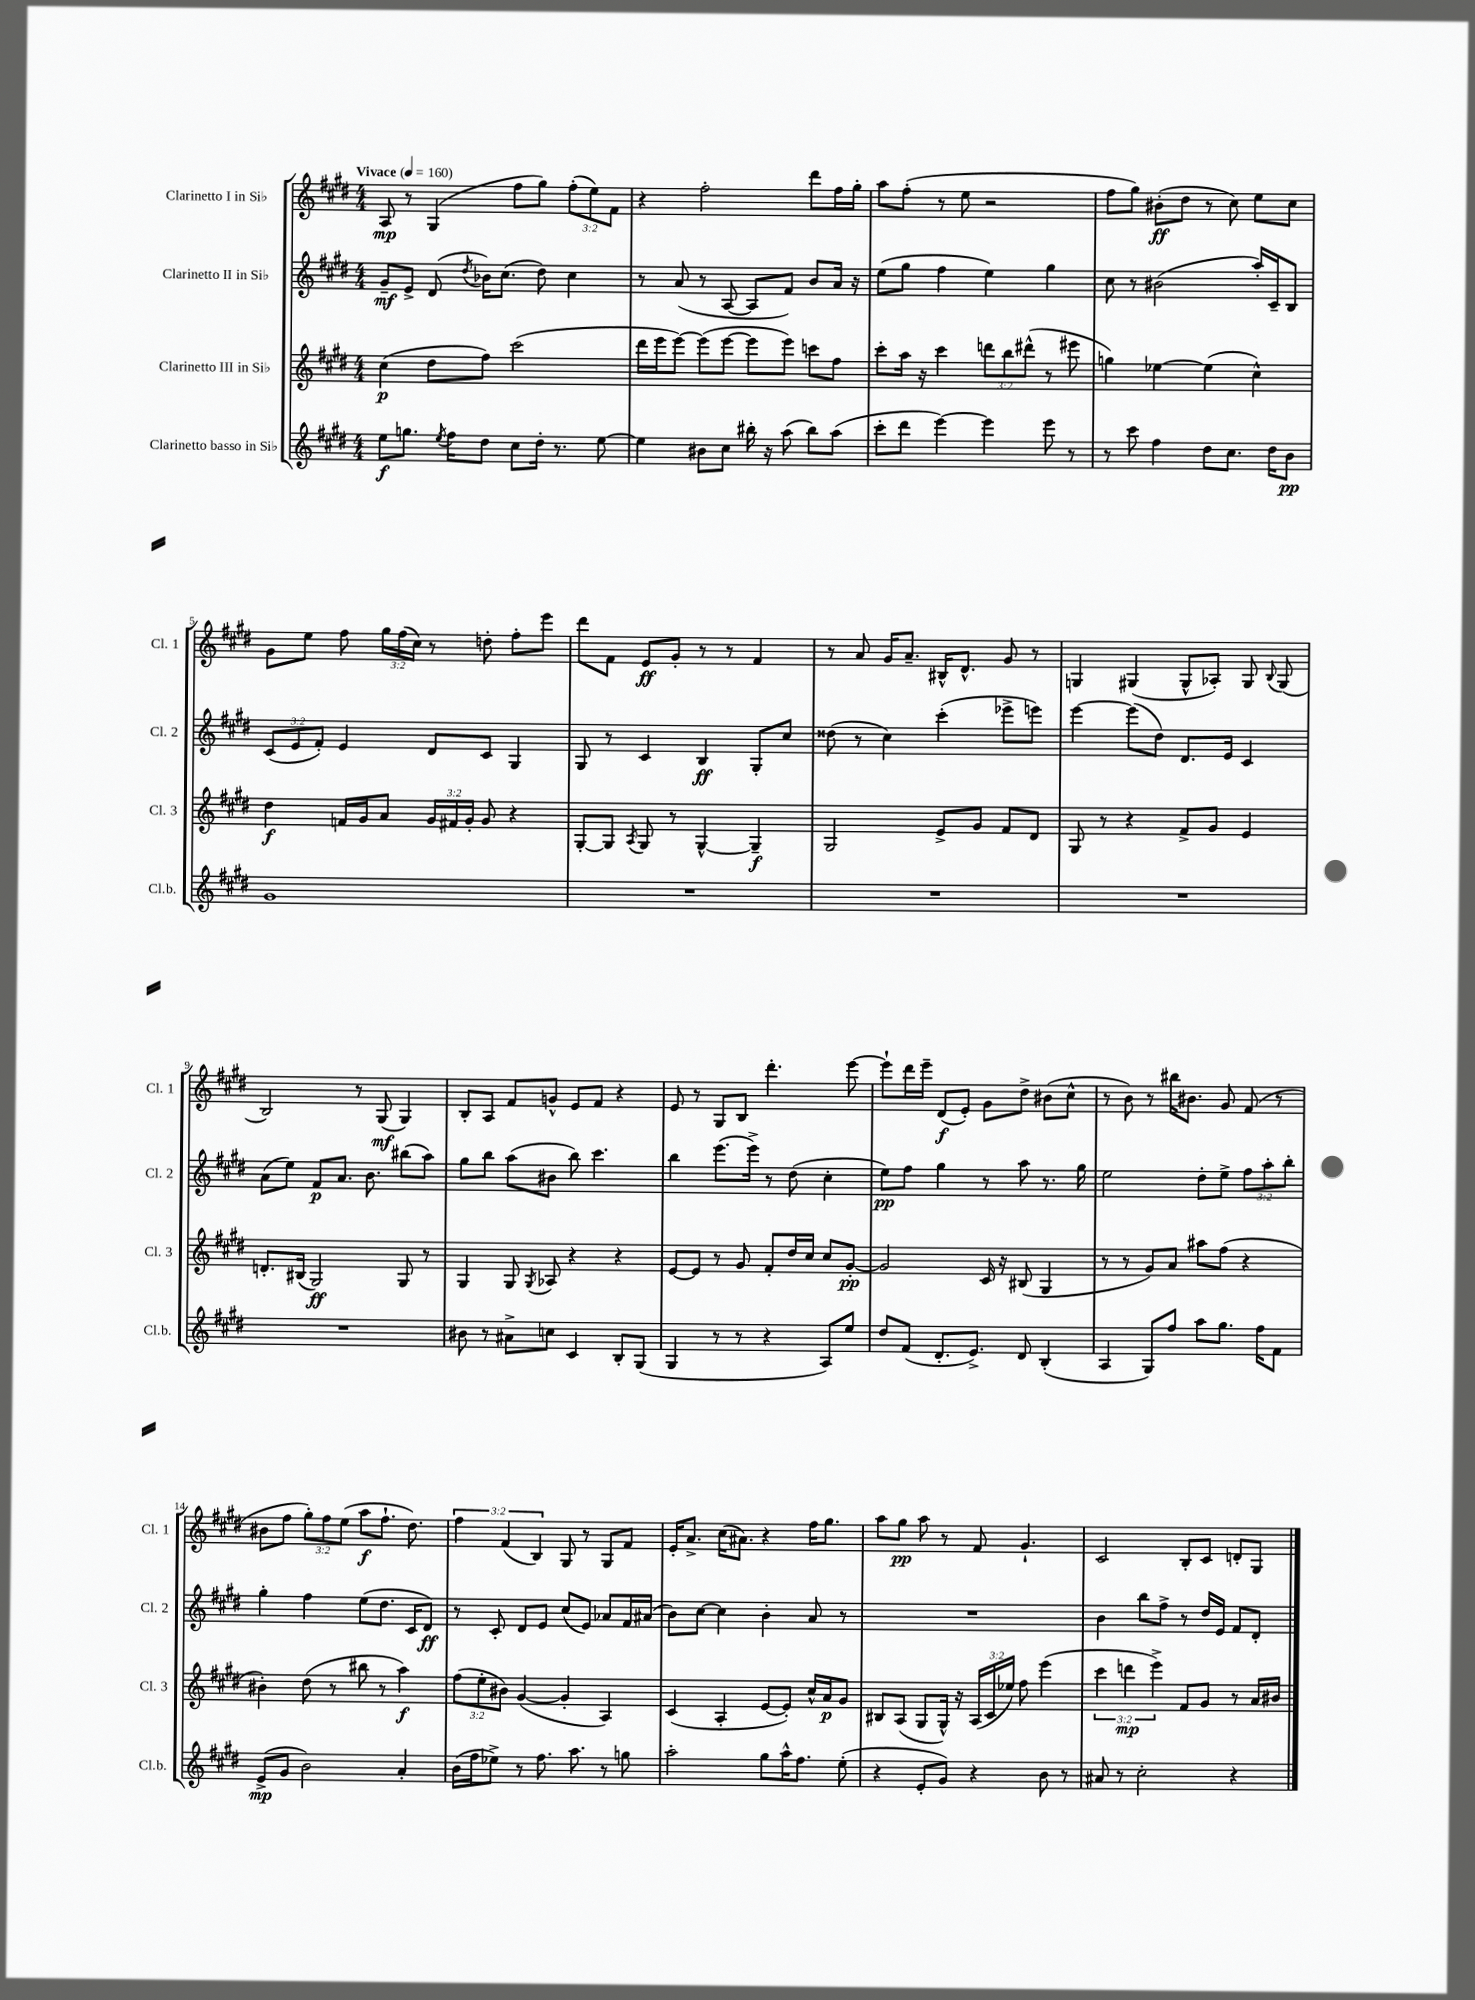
<<
\new StaffGroup <<
\new Staff = "s0" \with { instrumentName = "Clarinetto I in Sib" shortInstrumentName = "Cl. 1" } {
    \clef treble \key e \major \numericTimeSignature \time 4/4 \override Staff.TupletNumber.text = #tuplet-number::calc-fraction-text \tempo "Vivace" 4 = 160
    \autoBeamOff a8\mp r8 gis4( fis''8[ gis''8]) \tuplet 3/2 { fis''8[-.( e''8) fis'8] } |
    r4 fis''2-. dis'''8[ fis''16 gis''16]-. |
    a''8[ fis''8]-.( r8 e''8 r2 |
    fis''8[ gis''8]) bis'8[-.\ff( dis''8] r8 cis''8) e''8[ cis''8] |
    gis'8[ e''8] fis''8 \tuplet 3/2 { gis''16[ fis''16( cis''16]) } r8 d''8-. fis''8[-. e'''8] |
    dis'''8[ fis'8] e'8[\ff gis'8]-. r8 r8 fis'4 |
    r8 a'8 gis'16[ a'8.]-- bis16[-^ dis'8.]-^ gis'8 r8 |
    g4 gis4( gis8[-^ aes8]-.) gis8 \appoggiatura { b8 } gis8( |
    b2) r8 gis8\mf( gis4) |
    b8[-. a8] fis'8[ g'8]-^ e'8[ fis'8] r4 |
    e'8 r8 gis8[ b8] dis'''4.-. e'''8~ |
    e'''8[-! dis'''16 e'''16]-- dis'8[\f( e'8]-.) gis'8[ dis''8]-> bis'8[( cis''8]-^ |
    r8 b'8) r8 bis''16[ bis'8.] gis'8 fis'8( r8 |
    bis'8[ fis''8] \tuplet 3/2 { gis''8[-.) fis''8 e''8]( } a''8[\f fis''8.]-! dis''8.) |
    \tuplet 3/2 { fis''4 fis'4( b4) } gis8 r8 gis8[ fis'8] |
    e'16[-. a'8.]-> cis''16[( ais'8.]) r4 fis''16[ gis''8.] |
    a''8[ gis''8]\pp a''8 r8 fis'8 gis'4.-! |
    cis'2 b8[-. cis'8] d'8[-. gis8] \bar "|." |
}
\new Staff = "s1" \with { instrumentName = "Clarinetto II in Sib" shortInstrumentName = "Cl. 2" } {
    \clef treble \key e \major \numericTimeSignature \time 4/4 \override Staff.TupletNumber.text = #tuplet-number::calc-fraction-text
    \autoBeamOff gis'8[--\mf e'8]-> dis'8( \acciaccatura { dis''8 } bes'16[) cis''8.]( dis''8) cis''4 |
    r8 a'8( r8 a8~ a8[ fis'8]) b'8[ a'16] r16 |
    e''8[( gis''8] fis''4 e''4) gis''4 |
    cis''8 r8 bis'2( a''16[-.) cis'16-- b8] |
    \tuplet 3/2 { cis'8[( e'8 fis'8]-.) } e'4 dis'8[ cis'8] gis4 |
    gis8 r8 cis'4 b4\ff gis8[-. cis''8] |
    disis''8( r8 cis''4) cis'''4-.( ees'''8[-> e'''8]) |
    e'''4~ e'''8[( dis''8]) dis'8.[ e'16] cis'4 |
    a'8[( e''8]) fis'8[\p a'8.] b'8. bis''8[( a''8]) |
    gis''8[ b''8] a''8[( bis'8] b''8) cis'''4. |
    b''4 e'''8.[( e'''16]->) r8 dis''8( cis''4-. |
    e''8[\pp) fis''8] gis''4 r8 a''8 r8. gis''16 |
    e''2 dis''8[-. e''8]-> \tuplet 3/2 { fis''8[ a''8-. b''8]-. } |
    gis''4-. fis''4 e''8[( dis''8.] cis'16[ dis'8]\ff) |
    r8 cis'8-. dis'8[ e'8] cis''8[( e'8]) aes'8[ fis'16 ais'16]( |
    b'8[) cis''8]~ cis''4 b'4-. a'8 r8 |
    R1 |
    b'4 b''8[ fis''8]-> r8 dis''16[ e'16] fis'8[ dis'8]-. \bar "|." |
}
\new Staff = "s2" \with { instrumentName = "Clarinetto III in Sib" shortInstrumentName = "Cl. 3" } {
    \clef treble \key e \major \numericTimeSignature \time 4/4 \override Staff.TupletNumber.text = #tuplet-number::calc-fraction-text
    \autoBeamOff cis''4\p( dis''8[ fis''8]) cis'''2( |
    dis'''16[ e'''16 e'''8]~) e'''8[( e'''8]~ e'''8[ e'''8]) c'''8[ fis''8] |
    cis'''8[-. a''16] r16 cis'''4 \tuplet 3/2 { d'''8[ b''8 dis'''8]-^( } r8 eis'''8 |
    g''4) ees''4~ ees''4( cis''4-^) |
    dis''4\f f'16[ gis'16 a'8] \tuplet 3/2 { gis'16[ fis'16 gis'16]-. } gis'8 r4 |
    gis8[~-. gis8] \acciaccatura { a8 } gis8 r8 gis4~-^ gis4--\f |
    gis2 e'8[-> gis'8] fis'8[ dis'8] |
    gis8 r8 r4 fis'8[-> gis'8] e'4 |
    d'8.[-. bis16]( gis2\ff) gis8 r8 |
    gis4 gis8 \acciaccatura { gis8 } aes8 r4 r4 |
    e'8[~ e'8] r8 gis'8 fis'8[-. dis''16 cis''16] cis''8[ gis'8]~-.\pp |
    gis'2 cis'16 r16 bis8( gis4 |
    r8 r8 gis'8[) a'8] ais''8[ fis''8]( r4 |
    bis'4-.) dis''8( r8 bis''8 r8 a''4\f) |
    \tuplet 3/2 { fis''8[( e''8-. bis'8]) } gis'4~( gis'4-. a4) |
    cis'4( a4-. e'8[~ e'8]-.) cis''16[-^ a'16\p gis'8] |
    bis8[ a8]( gis8[ gis16]-^) r16 \tuplet 3/2 { a16[( cis'16 ees''16]) } fis''8 e'''4( |
    \tuplet 3/2 { cis'''4 d'''4\mp e'''4->) } fis'8[ gis'8] r8 a'16[ bis'16] \bar "|." |
}
\new Staff = "s3" \with { instrumentName = "Clarinetto basso in Sib" shortInstrumentName = "Cl.b." } {
    \clef treble \key e \major \numericTimeSignature \time 4/4
    \autoBeamOff e''8[\f g''8.] \acciaccatura { e''8 } fis''16[ dis''8] cis''8[ dis''16]-. r8. e''8~ |
    e''4 bis'8[ cis''8] bis''16-. r16 a''8( bis''8[) a''8]( |
    cis'''8[-. dis'''8] e'''4~) e'''4 e'''8 r8 |
    r8 cis'''8 fis''4 dis''8[ cis''8.] dis''16[ b'8]\pp |
    gis'1 |
    R1 |
    R1 |
    R1 |
    R1 |
    bis'8 r8 ais'8[-> c''8] cis'4 b8[-. gis8]( |
    gis4 r8 r8 r4 a8[) e''8] |
    dis''8[ fis'8]( dis'8.[-. e'8.]->) dis'8 b4-.( |
    a4 gis8[) fis''8] a''8[ gis''8.] fis''16[ fis'8] |
    e'8[->\mp( gis'8] b'2) a'4-. |
    b'16[( fis''16 ees''8]->) r8 fis''8. a''8. r8 g''8 |
    a''2-. gis''8[ a''16-^ fis''8.] e''8-.( |
    r4 e'8[-. gis'8]) r4 b'8 r8 |
    ais'8 r8 cis''2-. r4 \bar "|." |
}
>>
>>
